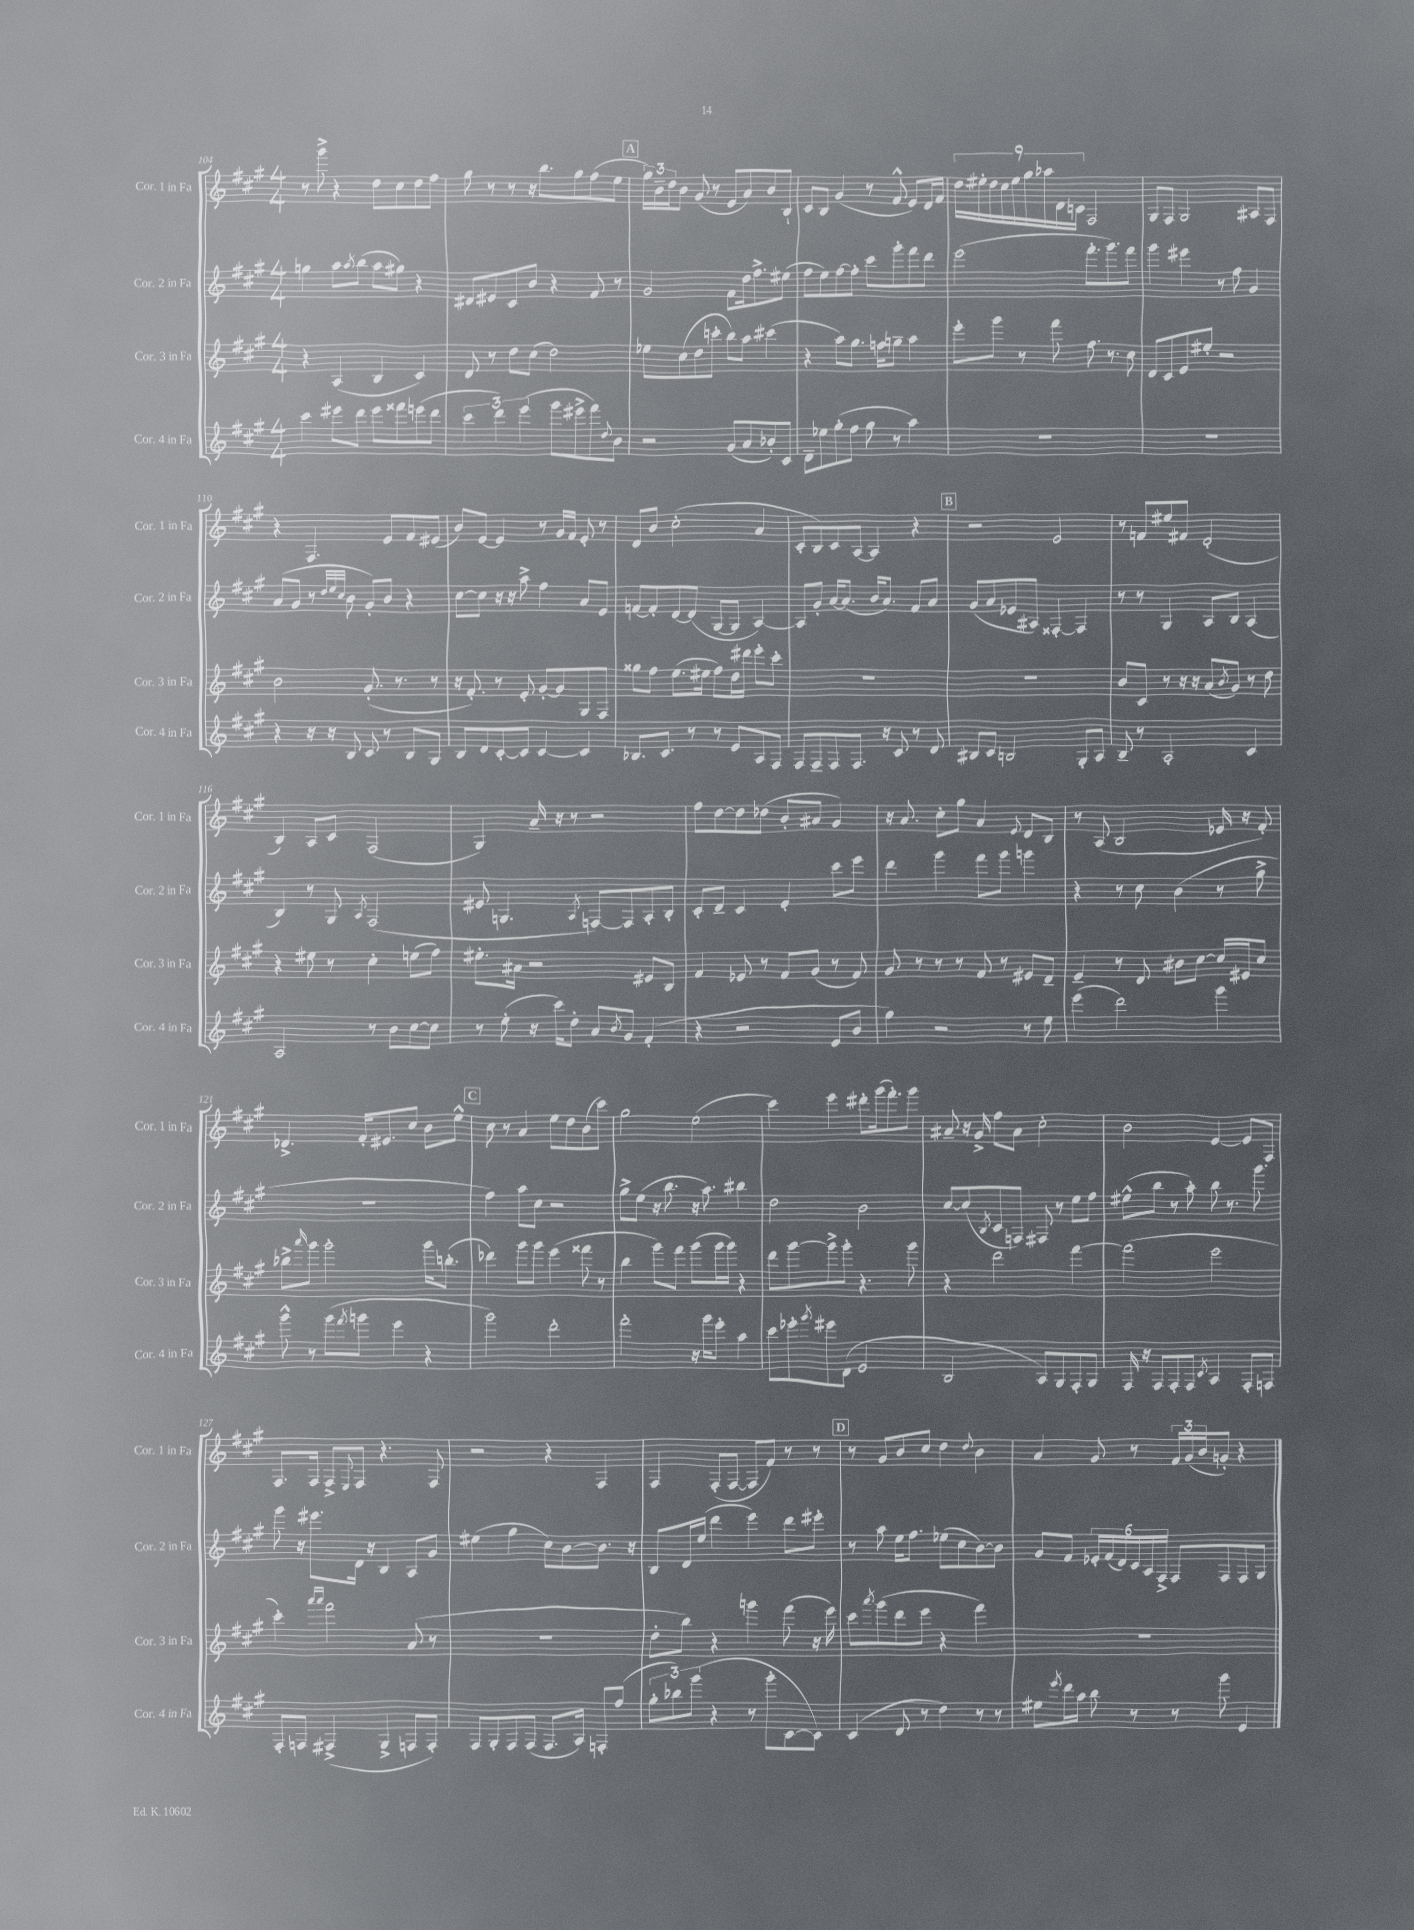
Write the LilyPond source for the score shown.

<<
\new StaffGroup <<
\new Staff = "s0" \with { instrumentName = "Cor. 1 in Fa" shortInstrumentName = "Cor. 1 in Fa" } {
    \clef treble \key a \major \numericTimeSignature \time 4/4
    r8 gis'''8-> r4 d''8 cis''8 d''8 fis''8 |
    gis''8 r8 r8 r16 b''8. gis''8 fis''8( e''8 |
    \mark \markup { \box "A" } \tuplet 3/2 { gis''16) b'16-- d''16 } b'8 gis'8( r8 e'8 a'8) b'8 b8-! |
    cis'8 b8 gis'4( r8 fis'8-^ e'8) d'16 fis'16 |
    \tuplet 9/8 { d''16 eis''16-. d''16 cis''16 eis''16 gis''16 aes''16 d'16 c'16 } fis2 |
    gis8 fis8 gis2 ais8 fis8 |
    r4 fis4. e'8 fis'8 eis'8( |
    b'8) e'8~ e'4 r8 gis'16 fis'16 e'8-. r8 |
    d'8 b'8 cis''2-.( a'4 |
    cis'8-. b8) cis'8 a8~ a4 r4 |
    \mark \markup { \box "B" } r2 e'2 |
    r8 f'8 eis''8 fis'8 d'2-.( |
    b4) a8 cis'8 fis2( |
    gis4) a'16-- r16 r8 r2 |
    fis''8 d''8~ d''8 des''8( b'8-. ais'8 gis'4) |
    r16 a'8. cis''8-. gis''8 a'4 \appoggiatura { e'8 } d'8 b8 |
    r8 a8( b2 ees'16 r16 fis'8-.) |
    des'4.-> fis'16-. eis'8. cis''8 b'8 e''8-^ |
    \mark \markup { \box "C" } cis''8 r8 a'4 e''8 d''8 b'8( cis'''8) |
    gis''2 e''2( |
    cis'''4) e'''4 dis'''8-. gis'''16( fis'''8.-.) gis'''8 |
    ais'8-- r16 gis'16-> fis''8 ais'8 cis''2-. |
    b'2 e'4~ e'8 fis8 |
    fis8. fis16 fis8-> \appoggiatura { e8 } fis8 r4. fis8 |
    r2 r4 fis4 |
    fis4 fis8-.( fis8~ fis8 fis'8) r8 r8 |
    \mark \markup { \box "D" } r8 gis'8 b'8 cis''8 d''4 \appoggiatura { d''8 } b'4 |
    a'4 gis'8 r8 \tuplet 3/2 { fis'16 gis'16( b'16 } g'8-.) r4 \bar "|." |
}
\new Staff = "s1" \with { instrumentName = "Cor. 2 in Fa" shortInstrumentName = "Cor. 2 in Fa" } {
    \clef treble \key a \major \numericTimeSignature \time 4/4
    g''4 a''8 \acciaccatura { a''8 } b''8( a''8 gis''8) r4 |
    dis'8 eis'8 cis'8 b'8 r4 fis'8 r8 |
    \mark \markup { \box "A" } gis'2 fis'8 d''16 fis''8.-> eis''8( |
    fis''8 e''8) fis''8~ fis''8-. cis'''8 gis'''8-. fis'''8 d'''8 |
    e'''2( fis'''8.-. gis'''8.) fis'''8 |
    gis'''4 eis'''4 r8 fis''8 gis'4 |
    a'8( gis'8 r8 \grace { d''32 e''32 cis''32 } b'8 gis'8-.) b'8 r4 |
    cis''8~ cis''8 r16 r16 a''8-> fis''4 a'8 e'8 |
    f'8~ f'8-. d'8~ d'8( gis8~ gis8 a4~) |
    a8 gis'8-. a'16~ a'8.( b'16 a'8.) fis'8 a'8 |
    \mark \markup { \box "B" } gis'8( a'8 ees'8 ais8) fisis4~-. fisis4 |
    r8 r8 gis4 a8 b8 a4( |
    b4) r8 gis8 \acciaccatura { a8 } fis2( |
    eis'8 g4. \acciaccatura { a8 } f8~) f8 a8-. b8-. |
    cis'8-. d'8-- cis'4 e'4-. cis'''8 e'''8 |
    d'''4 gis'''4 fis'''8 gis'''8 g'''4 |
    r4 r8 cis''8 b'4( r8 gis''8-> |
    R1 |
    \mark \markup { \box "C" } fis''4) a''8 cis''8 r2 |
    gis''8-> e''8( r16 b''8. r16 a''8.) bis''4 |
    d''2 b'2 |
    cis''8~ cis''8( \acciaccatura { b8 } cis'8 f8) fis8 r8 e''8 fis''8 |
    eis''8-^( b''8 r8 a''8-.) b''8 r8. gis'''8. |
    gis'''8 r16 eis'''8. d'16 r16 b4 a8 gis'8 |
    eis''4( gis''4 cis''8) b'8~ b'8. r16 |
    b8 d'16 e''16( d'''4 e'''4) d'''8 eis'''8-. |
    \mark \markup { \box "D" } r8 a''8 e''16 fis''8. ees''8( cis''8 b'8~) b'8 |
    gis'8 fis'8 \tuplet 6/4 { ees'16-. fis'16( d'16) cis'16 a16 fis16-> } fis8 fis8 fis8 gis8 \bar "|." |
}
\new Staff = "s2" \with { instrumentName = "Cor. 3 in Fa" shortInstrumentName = "Cor. 3 in Fa" } {
    \clef treble \key a \major \numericTimeSignature \time 4/4
    r4 a4( b4 cis'4) |
    d'8 r8 d''8 cis''8( d''2) |
    \mark \markup { \box "A" } ees''8 cis''8( d''8 c'''8-. b''8) a''8 cis'''4( |
    r4 a''8) gis''8. f''16 g''8-- a''4 |
    e'''8-. gis'''8 r8 fis'''8 fis''8. r8. cis''8 |
    d'8 cis'8 e'8 eis''8-. r2 |
    b'2 gis'8.-.( r8. r8 |
    r16 fis'8.-.) r8 e'8-. gis'8~-. gis'8 gis8 fis8 |
    gisis''8 fis''8 e''8.( eis''16 fis''8) d''16 dis'''16 e'''8-. cis'''8-. |
    R1 |
    \mark \markup { \box "B" } R1 |
    b'8 cis'8 r8 r16 r16 a'8( \acciaccatura { b'8 } gis'8) r8 d''8 |
    r4 eis''8 r8 cis''4-. e''8( fis''8) |
    eis''8.-. ais'16 r2 eis'8 b8 |
    fis'4 ees'8 r8 fis'8 gis'8( r8 fis'8) |
    gis'8 r8 r8 r8 fis'8 r8 eis'8 d'8-- |
    e'4-- r8 d'8 bis'8 cis''8~ cis''16 eis'16 cis''8 |
    bes''8-> \grace { a'''16 } gis'''8 gis'''2-. gis'''16 b''8.-.( |
    \mark \markup { \box "C" } des'''4) gis'''8 gis'''8 e'''4( fisis'''8 r8 |
    b''4 gis'''8) fis'''8 gis'''8( gis'''16 gis'''16) r4 |
    d'''8 gis'''8~ gis'''8-> gis'''8-. r4. gis'''8 |
    r4 d'''2 fis'''4~ |
    fis'''2( e'''2 |
    cis'''4-.) \grace { a'''16 a'''16 } fis'''2 a'8( r8 |
    R1 |
    d''8-. b''8) r4 g'''4 fis'''8( r16 e'''16) |
    \mark \markup { \box "D" } cis'''8 \acciaccatura { a'''8 } gis'''8( d'''8 e'''8 r4 fis'''4) |
    R1 \bar "|." |
}
\new Staff = "s3" \with { instrumentName = "Cor. 4 in Fa" shortInstrumentName = "Cor. 4 in Fa" } {
    \clef treble \key a \major \numericTimeSignature \time 4/4
    cis'''4 eis'''8 d'''8 eis'''8 fisis'''8 e'''8( d'''8 |
    \tuplet 3/2 { cis'''4 d'''4) e'''4( } gis'''8 eis'''8-> fis'''8) \appoggiatura { d''8 } b'8 |
    \mark \markup { \box "A" } r2 gis'8( a'8 bes'8-.) cis'8 |
    d'8-- ees''8 gis''8-.( fis''8 gis''8 r8 a''4) |
    R1 |
    R1 |
    r4 r16 r16 b8 cis'8 r8 b8 gis8 |
    b8 d'8 cis'8~-. cis'8 cis'4~ cis'4 |
    bes8. cis'8. r8 r8 e'8 a8 fis8 |
    fis8 fis8-- fis8 fis8. r16 cis'8 r8 d'8 |
    \mark \markup { \box "B" } bis8 cis'8 b2 gis8-. a8 |
    b8-- r8 a2-. cis'4 |
    a2 r8 b'8 cis''8~ cis''8 |
    r8 e''8-.( r16 cis'''16) d''8-. a'8 \acciaccatura { b'8 } gis'8 fis'4-.( |
    r4 r2 e'8 b'8 |
    gis''4) r2 r8 e''8 |
    e'''4( d'''2) gis'''4 |
    gis'''8-^ r8 gis'''8( \acciaccatura { fis'''8 } g'''8 e'''4 r4 |
    \mark \markup { \box "C" } gis'''2) d'''2-. |
    fis'''2-. r16 gis'''16 e'''8-. a''4 |
    cis'''8 ees'''8-. \acciaccatura { gis'''8 } eis'''8 d'8( e'2 |
    b2 a8) gis8 fis8-. gis8 |
    fis16 r16 fis8 fis8-. fis8 \acciaccatura { cis'8 } a4 fis8-. f8 |
    fis8-. f8 fis4->( gis4-> f8 f8-.) |
    fis8 gis8-. fis8 fis8( fis8. a16) f8-. fis''8( |
    \tuplet 3/2 { gis''8-. bes''8) gis'''8( } r4 r8 gis'''8-. cis'8~ cis'8) |
    \mark \markup { \box "D" } cis'4( d'8 r8 d''4) r8 r8 |
    eis''8 \acciaccatura { e'''8 } d'''16 a''16 b''8 r8 r8 gis'''8 e'4 \bar "|." |
}
>>
>>
\layout { \context { \Score currentBarNumber = #104 } }
